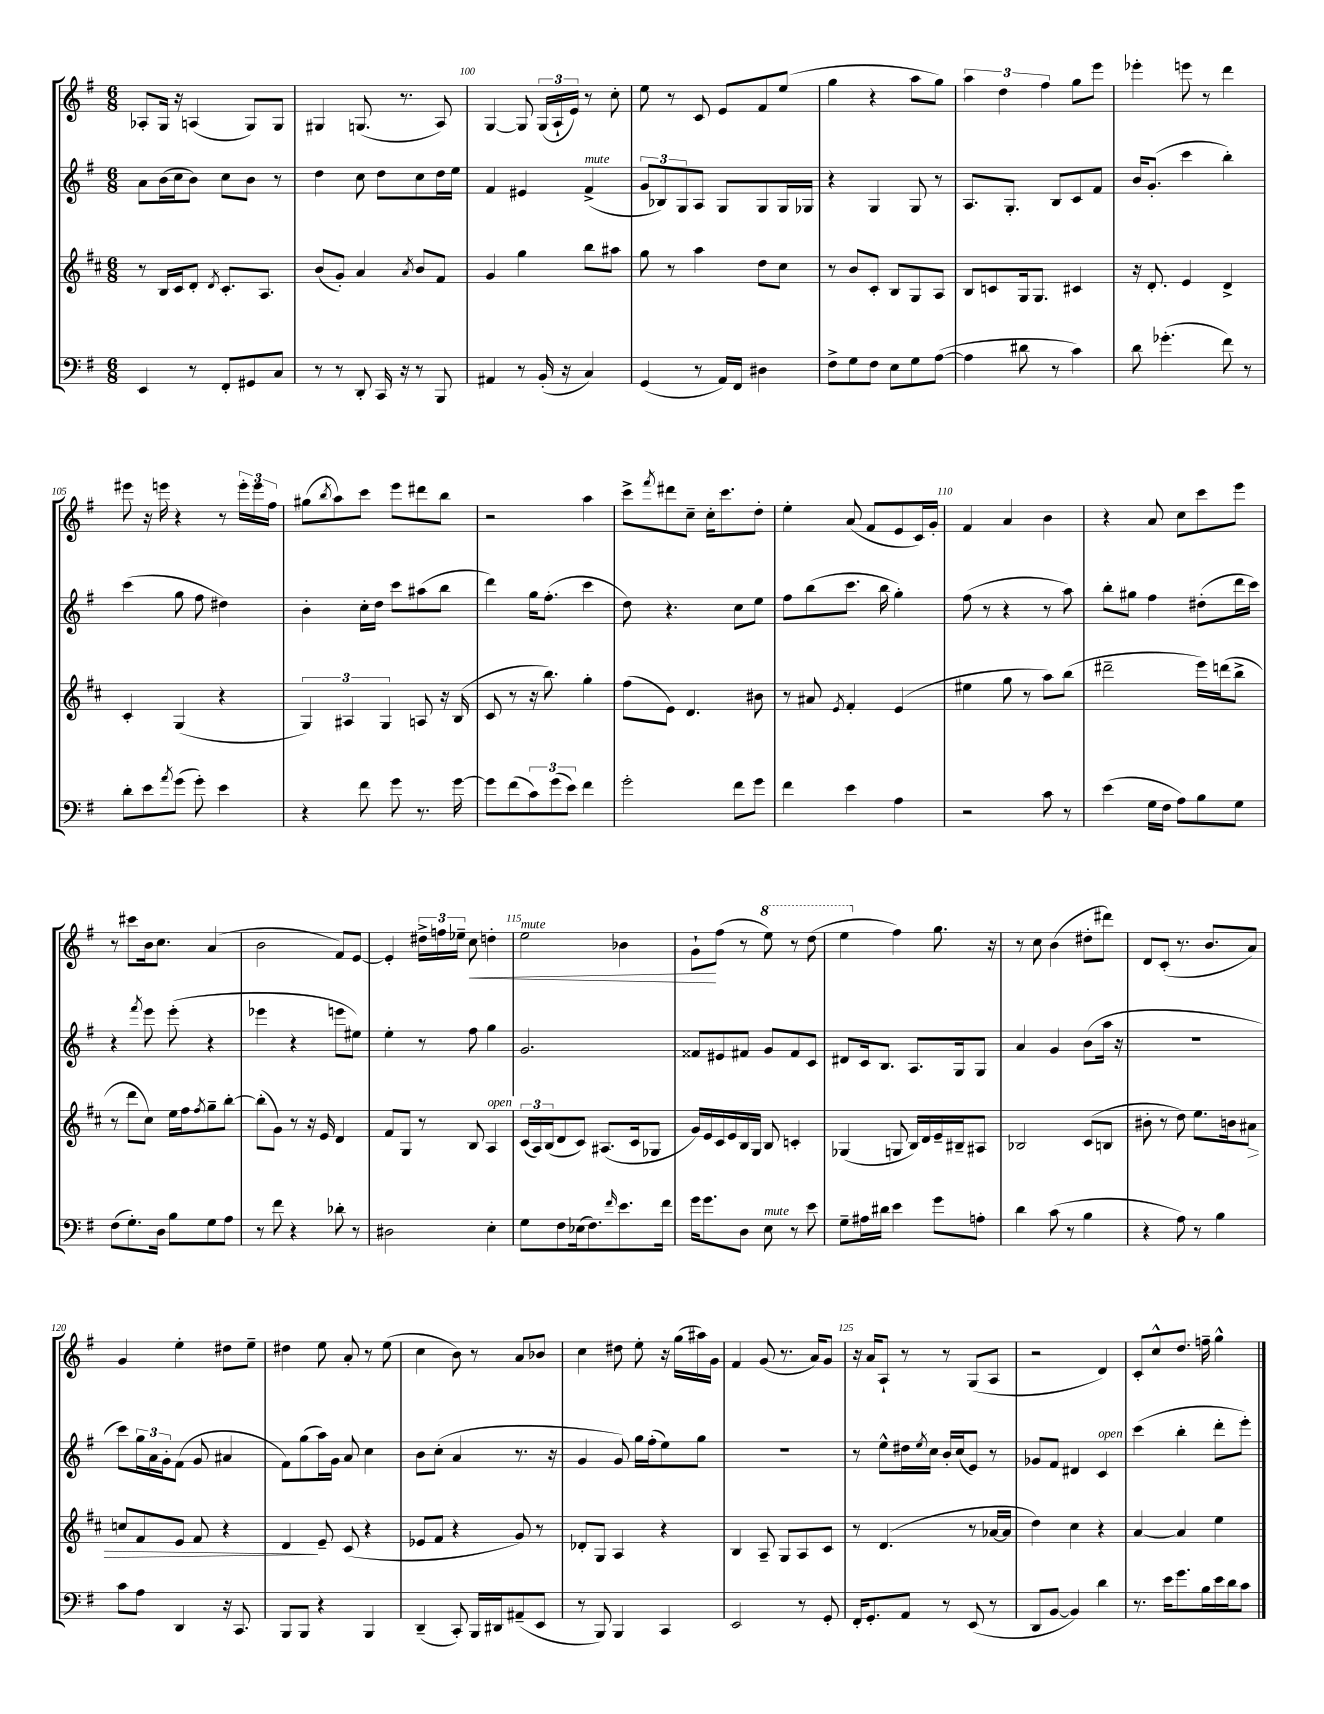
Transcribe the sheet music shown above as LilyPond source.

<<
\new StaffGroup <<
\new Staff = "s0" {
    \clef treble \key g \major \numericTimeSignature \time 6/8
    aes8-. g16 r16 a4( g8) g8 |
    gis4 g8.( r8. a8) |
    g4~ g8 \tuplet 3/2 { g16( a16-! e'16) } r8 c''8-. |
    e''8 r8 c'8 e'8 fis'8 e''8( |
    g''4 r4 a''8 g''8) |
    \tuplet 3/2 { a''4 d''4 fis''4 } g''8 e'''8 |
    ees'''4-. e'''8 r8 d'''4 |
    eis'''8 r16 e'''16 r4 r8 \tuplet 3/2 { e'''16-. e'''16 fis''16 } |
    gis''8( \acciaccatura { b''8 } a''8) c'''8 e'''8 dis'''8 b''8 |
    r2 a''4 |
    c'''8-> \acciaccatura { fis'''8 } dis'''8 c''8-- c''16-. c'''8. d''8-. |
    e''4-. a'8( fis'8 e'8 c'16) g'16-. |
    fis'4 a'4 b'4 |
    r4 a'8 c''8 c'''8 e'''8 |
    r8 cis'''8 b'16 c''8. a'4( |
    b'2 fis'8) e'8~ |
    e'4-. \tuplet 3/2 { dis''16-> f''16 ees''16-- } c''8\< d''4-. |
    e''2^\markup { \italic "mute" } bes'4 |
    g'8-!\! fis''8( r8 \ottava #1 e'''8) r8 d'''8( |
    e'''4 \ottava #0 fis''4) g''8. r16 |
    r8 c''8 b'4( dis''8-. dis'''8) |
    d'8 c'8-.( r8. b'8. a'8) |
    g'4 e''4-. dis''8 e''8-- |
    dis''4 e''8 a'8-. r8 e''8( |
    c''4 b'8) r8 a'8 bes'8 |
    c''4 dis''8 e''8-. r16 g''16( ais''16) g'16 |
    fis'4 g'8( r8. a'16) g'8 |
    r16 a'16 a8-! r8 r8 g8( a8 |
    r2 d'4) |
    c'8-. c''8-^ d''8. f''16-- g''4-^ \bar "|." |
}
\new Staff = "s1" {
    \clef treble \key g \major \numericTimeSignature \time 6/8
    a'8 b'16( c''16 b'8) c''8 b'8 r8 |
    d''4 c''8 d''8 c''8 d''16 e''16 |
    fis'4 eis'4 fis'4->^\markup { \italic "mute" }( |
    \tuplet 3/2 { g'8 bes8) g8 } a8 g8 g8 g16 ges16 |
    r4 g4 g8 r8 |
    a8. g8.-. b8 c'8 fis'8 |
    b'16 g'8.-.( c'''4 b''4-.) |
    c'''4( g''8 fis''8 dis''4) |
    b'4-. c''16-. d''16 c'''8 ais''8( b''8 |
    d'''4) g''16 fis''8.-.( c'''4 |
    d''8) r4. c''8 e''8 |
    fis''8 b''8( c'''8. b''16 g''4-.) |
    fis''8( r8 r4 r8 a''8) |
    b''8-. gis''8 fis''4 dis''8-.( d'''16 c'''16) |
    r4 \acciaccatura { fis'''8 } e'''8 e'''8-.( r4 |
    ees'''4 r4 e'''8 eis''8) |
    e''4-. r8 fis''8 g''4 |
    g'2. |
    fisis'8 eis'8 fis'8 g'8 fis'8 c'8 |
    dis'8 c'16 b8. a8. g16 g8 |
    a'4 g'4 b'8( a''16 r16 |
    R2. |
    c'''8) \tuplet 3/2 { g''16 a'16 g'16-. } fis'8( g'8 ais'4 |
    fis'8) g''8( a''16) g'16 a'8 c''4 |
    b'8 c''8-.( a'4 r8. r16 |
    g'4 g'8) g''16 fis''16-.( e''8) g''8 |
    R2. |
    r8 e''8-^ dis''16 \acciaccatura { e''8 } c''16 b'16-. c''16( e'8) r8 |
    ges'8 fis'8 dis'4 c'4^\markup { \italic "open" } |
    c'''4( b''4-. d'''8-. e'''8-.) \bar "|." |
}
\new Staff = "s2" {
    \clef treble \key d \major \numericTimeSignature \time 6/8
    r8 b16 cis'16 d'8-. \acciaccatura { d'8 } cis'8.-. a8. |
    b'8( g'8-.) a'4 \acciaccatura { a'8 } b'8 fis'8 |
    g'4 g''4 b''8 ais''8 |
    g''8 r8 a''4 d''8 cis''8 |
    r8 b'8 cis'8-. b8 g8 a8 |
    b8 c'8 g16 g8. cis'4 |
    r16 d'8.-. e'4 d'4-> |
    cis'4-. g4( r4 |
    \tuplet 3/2 { g4) ais4 g4 } a8 r16 b16( |
    cis'8 r8 r16 b''8.) g''4-. |
    fis''8( e'8) d'4. bis'8 |
    r8 ais'8 \acciaccatura { e'8 } fis'4-. e'4( |
    eis''4 g''8 r8 a''8) b''8( |
    dis'''2-- e'''16) d'''16( b''8-> |
    r8 d'''8 cis''8) e''16 fis''16 \acciaccatura { fis''8 } g''8-- b''8~-. |
    b''8-.( g'8) r8 r16 e'16 d'4 |
    fis'8 g8 r8 b8 a4^\markup { \italic "open" } |
    \tuplet 3/2 { cis'16( a16) b16( } d'8 cis'8) ais8.( cis'16 ges8 |
    g'16) e'16 cis'16 e'16 b16 g16 b8 c'4-. |
    ges4( g8 b16) d'16 e'16-- bis16-- ais8 |
    bes2 cis'8( b8 |
    bis'8-. r8 d''8) e''8. b'16 ais'8\> |
    c''8 fis'8 e'8 fis'8 r4 |
    d'4\! e'8-- cis'8( r4 |
    ees'8 fis'8 r4 g'8) r8 |
    des'8-. g8 a4 r4 |
    b4 a8-- g8 a8 cis'8 |
    r8 d'4.( r8 aes'16~ aes'16 |
    d''4) cis''4 r4 |
    a'4~ a'4 e''4 \bar "|." |
}
\new Staff = "s3" {
    \clef bass \key g \major \numericTimeSignature \time 6/8
    e,4 r8 fis,8-. gis,8 c8 |
    r8 r8 d,8-. c,16 r16 r8 b,,8 |
    ais,4 r8 b,16-.( r16 c4) |
    g,4( r8 a,16) fis,16 dis4 |
    fis8-> g8 fis8 e8 g8 a8~( |
    a4 dis'8 r8 c'4) |
    d'8 ges'4.-.( fis'8) r8 |
    d'8-. e'8 \acciaccatura { a'8 } g'8( g'8-.) e'4 |
    r4 fis'8 g'8 r8. g'16~ |
    g'8 fis'8( \tuplet 3/2 { c'8) g'8( e'8) } fis'4 |
    g'2-. fis'8 g'8 |
    fis'4 e'4 a4 |
    r2 c'8 r8 |
    e'4( g16 fis16 a8) b8 g8 |
    fis8( g8.-.) d16 b8 g8 a8 |
    r8 fis'8 r4 des'8-. r8 |
    dis2 e4-. |
    g8 fis8 ees16( fis8.) \grace { fis'16 } e'8. fis'16 |
    g'16 g'8. d8 e8^\markup { \italic "mute" } r8 e'8 |
    g8-- ais16 dis'16 e'4 g'8 a8-. |
    d'4 c'8( r8 b4 |
    r4 a8) r8 b4 |
    c'8 a8 d,4 r16 c,8. |
    b,,8 b,,8 r4 b,,4 |
    d,4--( c,8-.) b,,16 dis,16 ais,8--( e,8 |
    r8 b,,8) b,,4 c,4 |
    e,2 r8 g,8-. |
    fis,16-. g,8.-. a,8 r8 e,8( r8 |
    d,8 b,8~ b,4) d'4 |
    r8. e'16 g'8. b16 e'16 d'16 c'8 \bar "|." |
}
>>
>>
\layout { \context { \Score currentBarNumber = #98 \override BarNumber.break-visibility = ##(#f #t #t) barNumberVisibility = #(every-nth-bar-number-visible 5) } }
